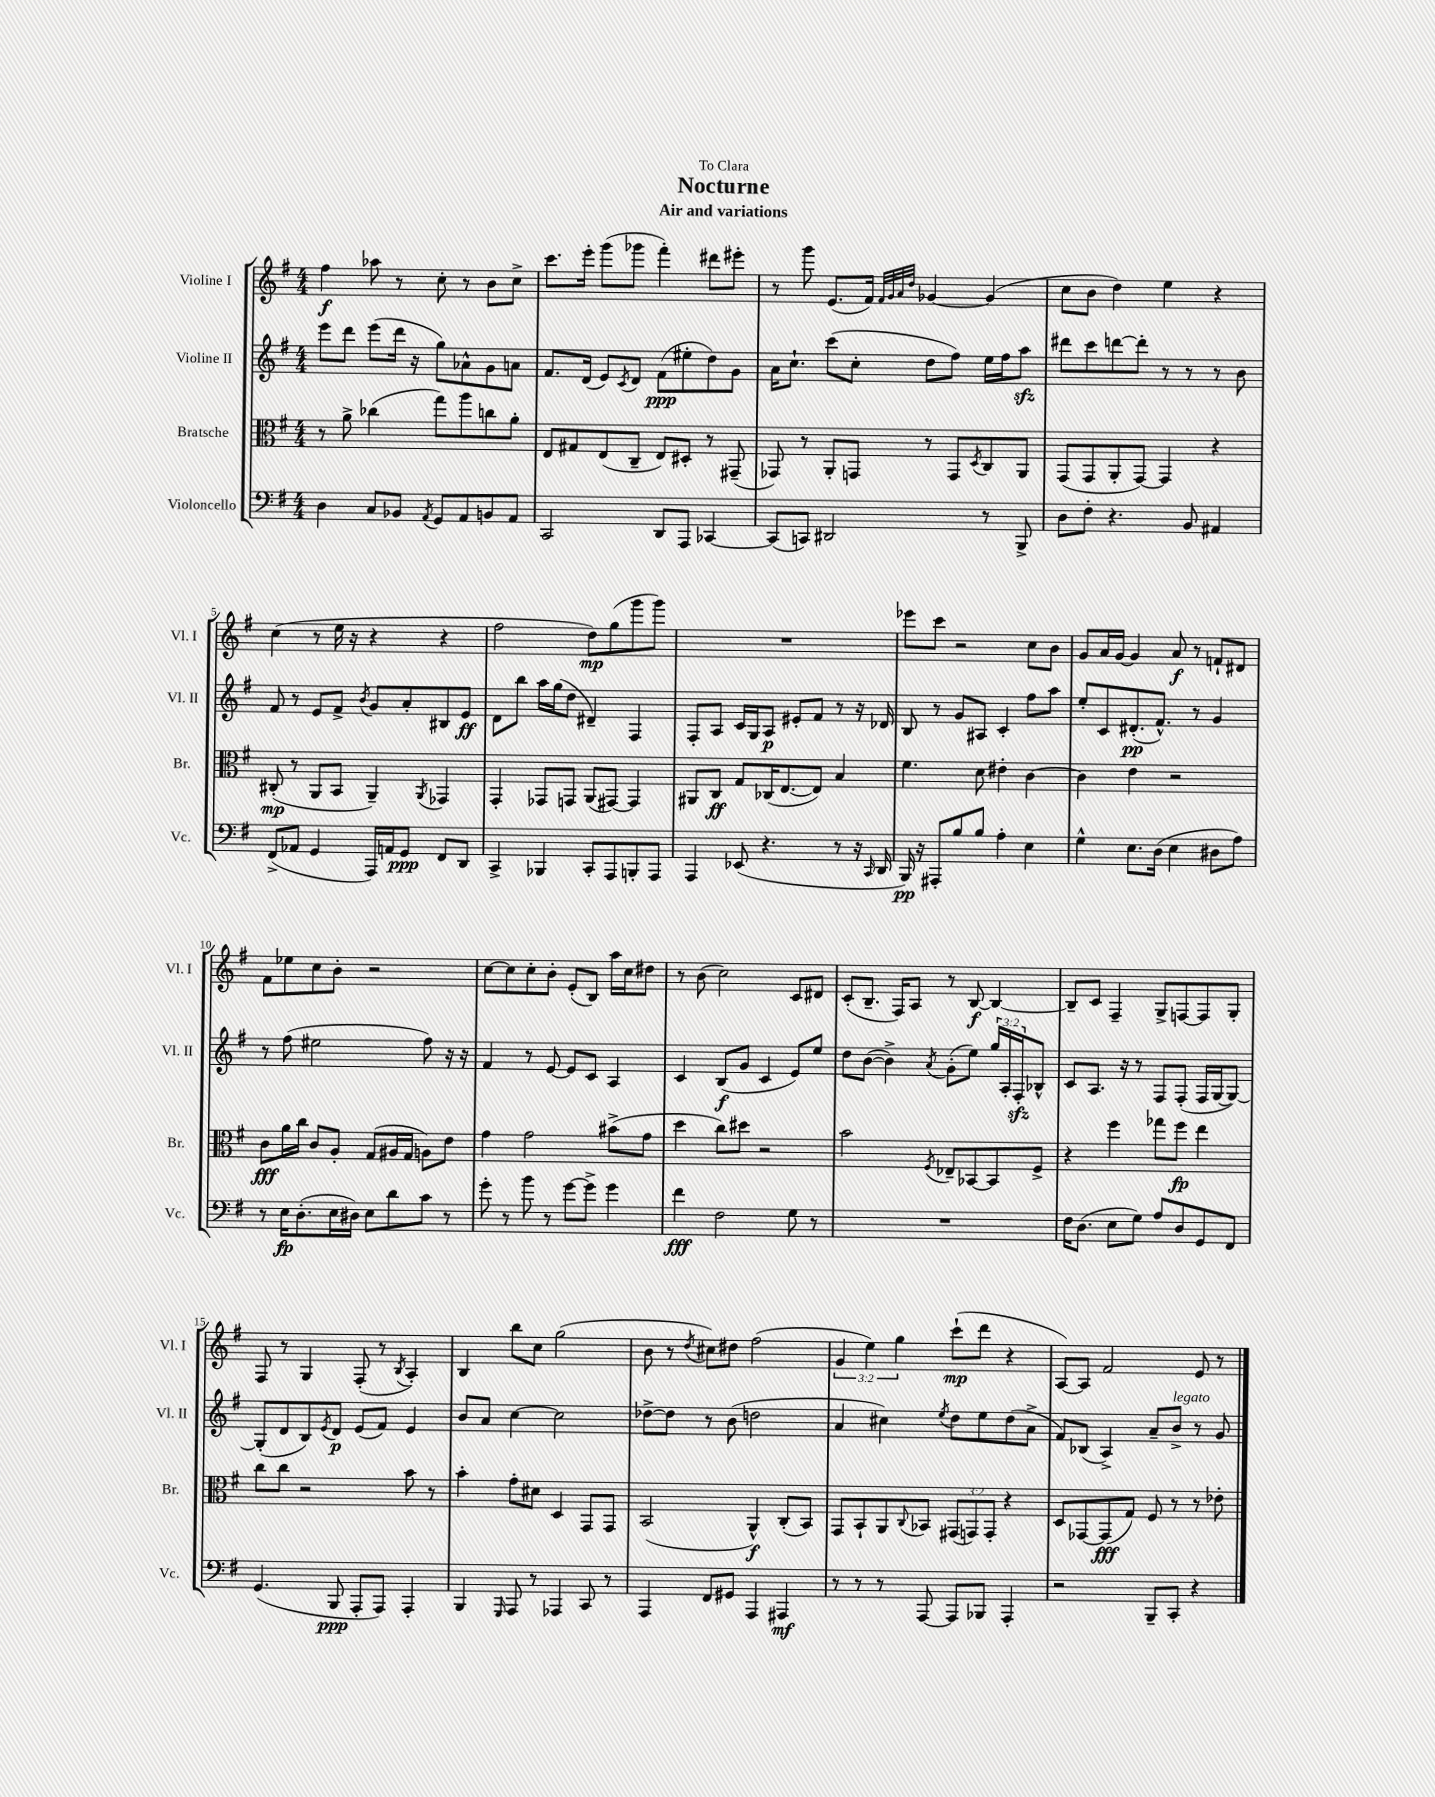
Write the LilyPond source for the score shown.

\header { title = "Nocturne" subtitle = "Air and variations" dedication = "To Clara" }
<<
\new StaffGroup <<
\new Staff = "s0" \with { instrumentName = "Violine I" shortInstrumentName = "Vl. I" } {
    \clef treble \key g \major \numericTimeSignature \time 4/4 \override Staff.TupletNumber.text = #tuplet-number::calc-fraction-text
    fis''4\f aes''8 r8 c''8-. r8 b'8 c''8-> |
    c'''8. e'''16-. g'''8( ges'''8 fis'''4-.) dis'''8 eis'''8-. |
    r8 g'''8 e'8.( fis'16) \grace { fis'32 g'32 a'32 d''32 } ges'4~ ges'4( |
    c''8 b'8 d''4) e''4 r4 |
    c''4( r8 e''16 r16 r4 r4 |
    fis''2 d''8\mp) g''8( g'''8 g'''8) |
    R1 |
    ees'''8 c'''8 r2 c''8 b'8 |
    g'8 a'16 g'16~ g'4 a'8\f r8 f'8-! dis'8 |
    fis'8 ees''8 c''8 b'8-. r2 |
    c''8~ c''8 c''8-. b'8-. e'8-.( b8) a''16 c''16 dis''8 |
    r8 b'8( c''2) c'8 dis'8 |
    c'8-.( b8.-- fis16) a8 r8 b8~\f b4~ |
    b8-- c'8 fis4-- g8-> f8~ f8 g8-. |
    fis8 r8 g4 fis8-.( r8 \acciaccatura { b8 } a4-.) |
    b4 b''8 c''8 g''2( |
    b'8 r8 \acciaccatura { d''8 } cis''8) dis''8 fis''2( |
    \tuplet 3/2 { g'4 e''4) g''4 } c'''8-!\mp( d'''8 r4 |
    a8~) a8 fis'2 e'8 r8 \bar "|." |
}
\new Staff = "s1" \with { instrumentName = "Violine II" shortInstrumentName = "Vl. II" } {
    \clef treble \key g \major \numericTimeSignature \time 4/4 \override Staff.TupletNumber.text = #tuplet-number::calc-fraction-text
    e'''8 d'''8 e'''8( d'''16 r16 g''8) aes'8-^ g'8 a'8 |
    fis'8. d'16( e'8) \acciaccatura { c'8 } d'8 fis'8\ppp( eis''8-. d''8) g'8 |
    a'16 c''8.-! c'''8( c''8-. d''8 fis''8) e''16 fis''16 a''8\sfz |
    dis'''8 c'''8 d'''8~ d'''8-. r8 r8 r8 b'8 |
    fis'8 r8 e'8 fis'8-> \acciaccatura { b'8 } g'8 a'8-. bis8 e'8\ff |
    d'8 b''8 a''16 g''16( d''8 dis'4--) fis4 |
    fis8-. a8 c'16 g16 a8\p eis'8-. fis'8 r8 r16 des'16 |
    b8 r8 g'8 ais8 c'4-. fis''8 a''8 |
    e''8-. c'8 dis'8.-.\pp( fis'8.-^) r8 g'4 |
    r8 fis''8( eis''2 fis''8) r16 r16 |
    fis'4 r8 e'8~ e'8 c'8 a4 |
    c'4 b8\f( g'8 c'4 e'8) e''8 |
    d''8 b'8~( b'4->) \acciaccatura { a'8 } g'8-.( e''8) \tuplet 3/2 { g''16 a16-. fis16-.\sfz } bes8-^ |
    c'8 a8. r16 r8 fis8 fis8-.( fis16 g16~ g8~) |
    g8-.( d'8 b8) \acciaccatura { e'8 } d'8\p e'8( fis'8) e'4 |
    b'8 a'8 c''4~ c''2 |
    des''8~-> des''8 r8 b'8( d''2 |
    a'4 cis''4) \acciaccatura { e''8 } d''8 e''8 d''8( a'8-> |
    fis'8) bes8( a4->) a'8-- b'8->^\markup { \italic "legato" } r8 g'8 \bar "|." |
}
\new Staff = "s2" \with { instrumentName = "Bratsche" shortInstrumentName = "Br." } {
    \clef alto \key g \major \numericTimeSignature \time 4/4 \override Staff.TupletNumber.text = #tuplet-number::calc-fraction-text
    r8 a'8-> ces''4( g''8) a''8 c''8 a'8-. |
    e8 gis8 e8( c8-- e8) dis8-. r8 gis,8--( |
    ges,8) r8 a,8-. g,8 r8 g,8 \acciaccatura { d8 } c8 a,8 |
    g,8( g,8 a,8-. g,8~) g,4 r4 |
    cis8-.\mp( r8 a,8 b,8 a,4--) \acciaccatura { a,8 } ges,4 |
    g,4-. ges,8 g,8 a,8( gis,8~) gis,4 |
    ais,8 c8\ff g8 ces16( e8.~ e8) b4 |
    fis'4. d'8 eis'4-. c'4~ |
    c'4 e'4 r2 |
    c'8\fff a'16 c''16 c'8 a8-. g8( ais16 g16 a8) e'8 |
    g'4 g'2 bis'8->( g'8 |
    d''4 c''8) dis''8 r2 |
    b'2 \acciaccatura { fis8 } ees8-- bes,8~ bes,8 fis8-> |
    r4 fis''4 ges''8 fis''8\fp e''4 |
    c''8 c''8 r2 b'8 r8 |
    b'4-. g'8-. dis'8 d4 g,8 g,8 |
    b,2( a,4-^\f) c8-.( b,8) |
    g,8 b,8-! a,8 \appoggiatura { c8 } bes,8 \tuplet 3/2 { gis,8( g,8) g,8-. } r4 |
    d8 ges,8~ ges,8\fff( g8) fis8 r8 r8 ees'8-. \bar "|." |
}
\new Staff = "s3" \with { instrumentName = "Violoncello" shortInstrumentName = "Vc." } {
    \clef bass \key g \major \numericTimeSignature \time 4/4
    d4 c8 bes,8 \acciaccatura { a,8 } g,8 a,8 b,8 a,8 |
    c,2 d,8 a,,8 ces,4~ |
    ces,8( c,8) dis,2 r8 b,,8-> |
    d8 fis8-. r4. b,8 ais,4 |
    fis,8->( aes,8 g,4 a,,16) a,16 g,8\ppp fis,8 d,8 |
    c,4-> bes,,4 c,8-. a,,8 b,,8-. a,,8 |
    a,,4 ees,8( r4. r8 r16 \grace { c,16 } d,16 |
    b,,16\pp) r16 ais,,8-. b8 b8 a4-. e4 |
    g4-^ e8. d16( e4 dis8 a8) |
    r8 e16\fp d8.-.( e16 dis16) e8 d'8 c'8 r8 |
    g'8-. r8 b'8 r8 g'8~ g'8-> g'4 |
    fis'4\fff fis2 g8 r8 |
    R1 |
    fis16 d8.( e8 g8) a8 d8 g,8 fis,8 |
    g,4.( b,,8\ppp a,,8-. a,,8) a,,4-. |
    b,,4 \grace { g,,16 } a,,8 r8 aes,,4 c,8 r8 |
    a,,4 fis,8 gis,8 a,,4 ais,,4\mf |
    r8 r8 r8 a,,8~ a,,8 bes,,8 a,,4-. |
    r2 b,,8-- c,8-. r4 \bar "|." |
}
>>
>>
